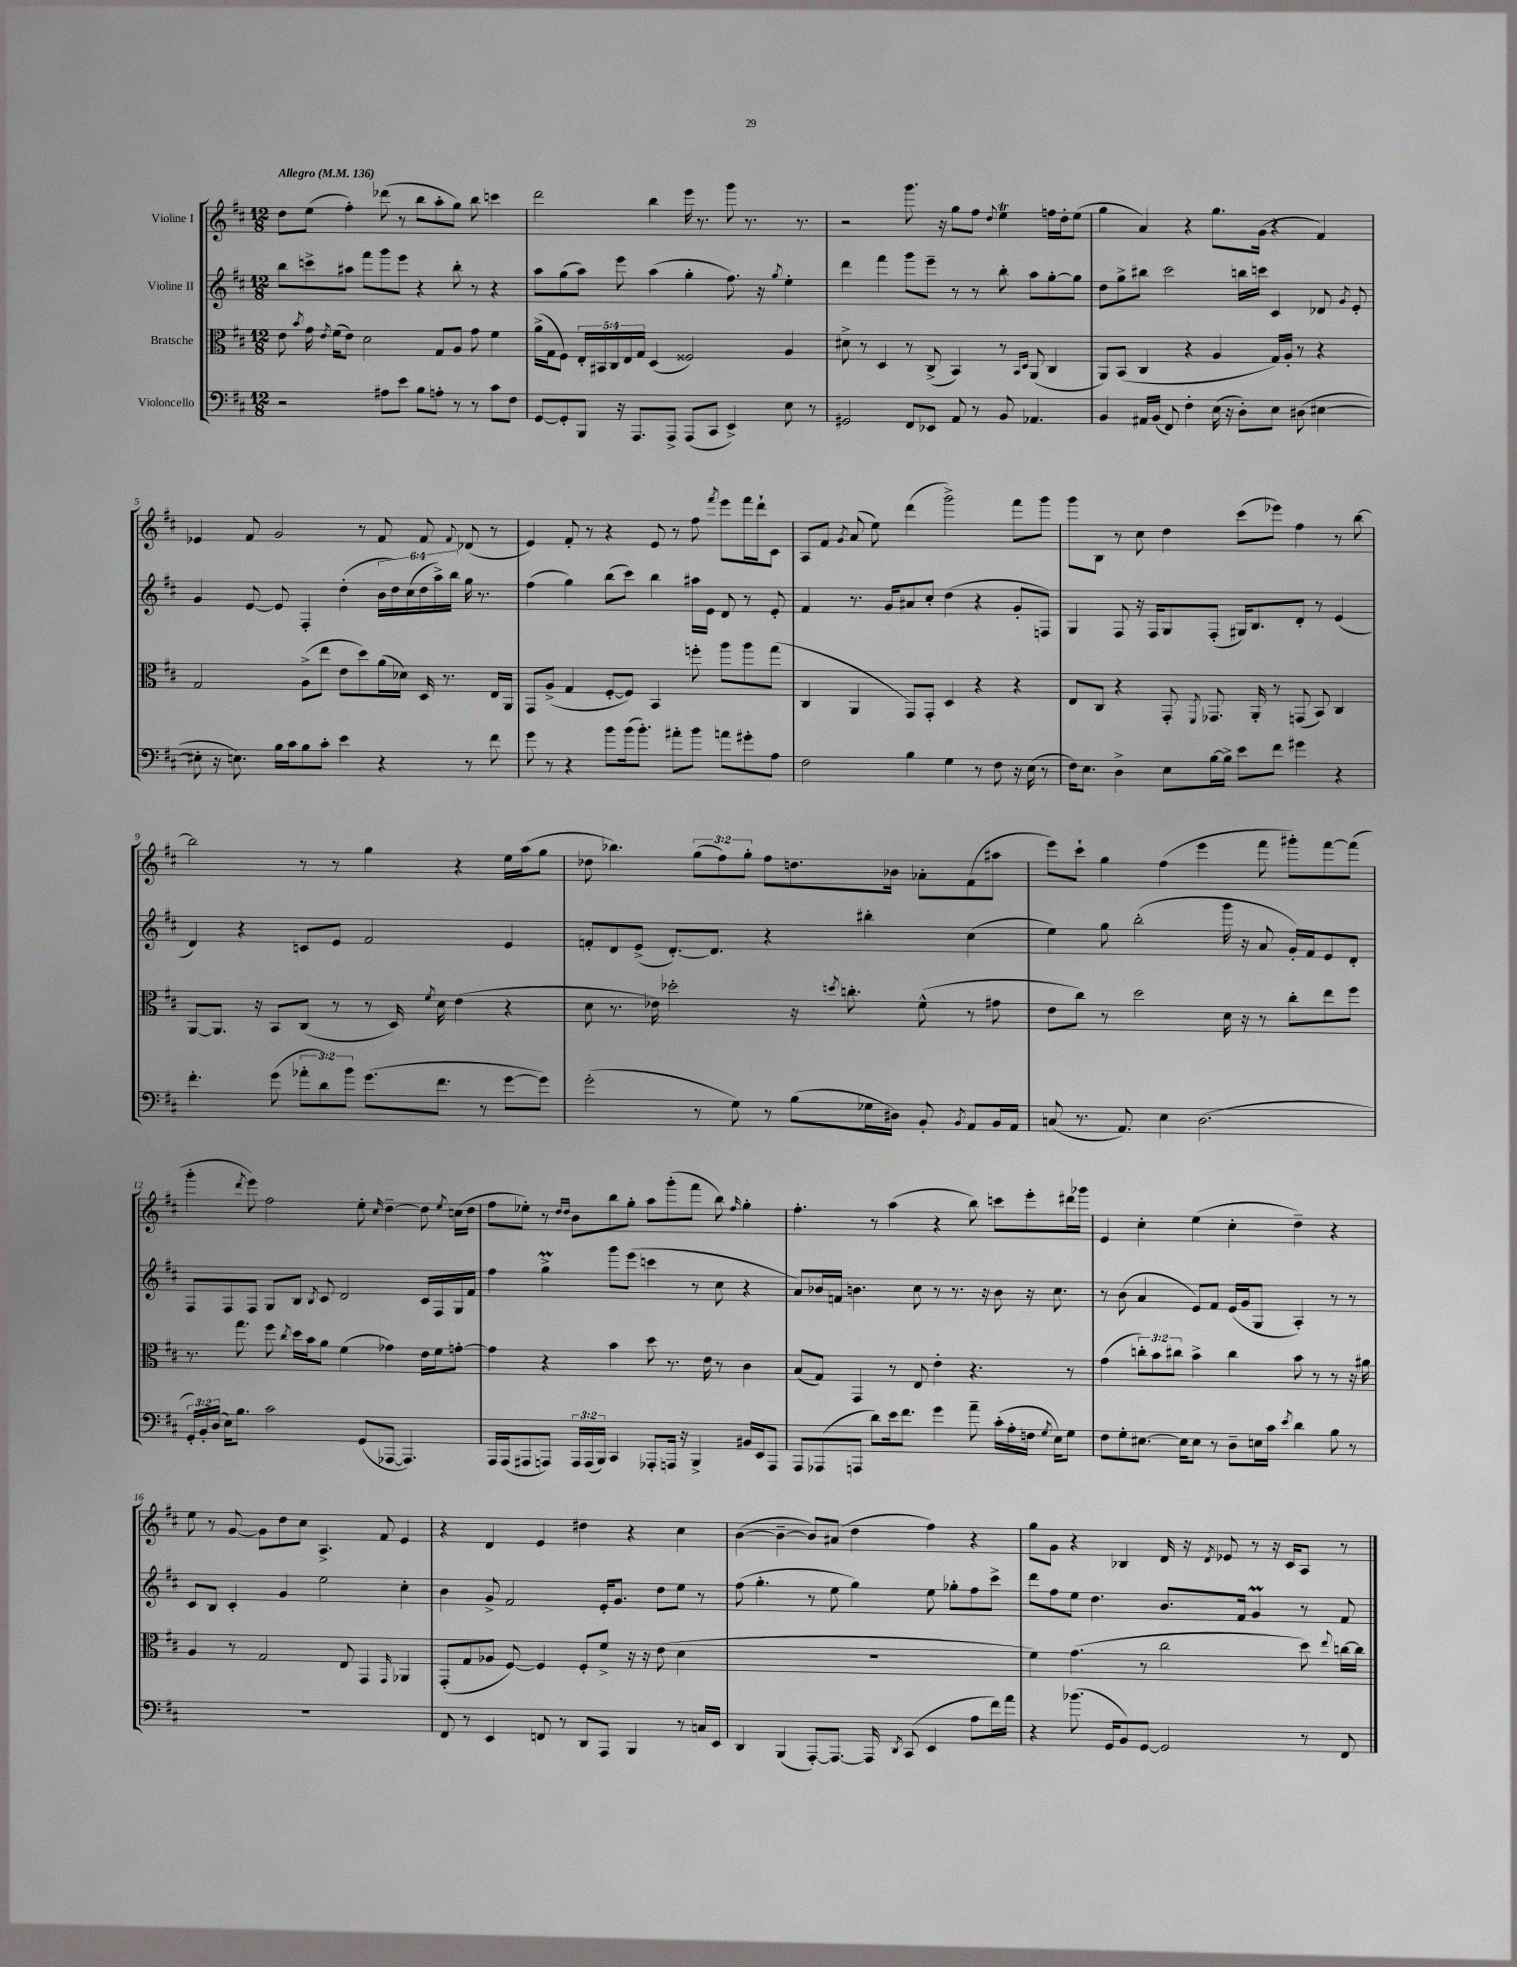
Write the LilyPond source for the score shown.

<<
\new StaffGroup <<
\new Staff = "s0" \with { instrumentName = "Violine I" } {
    \clef treble \key d \major \numericTimeSignature \time 12/8 \override Staff.TupletNumber.text = #tuplet-number::calc-fraction-text \tempo "Allegro" 4 = 136
    \autoBeamOff d''8[ e''8]( fis''4-.) des'''8( r8 b''8[ a''8-. g''8]) b''8 c'''4 |
    d'''2 b''4 e'''16 r8. g'''8 r8. r8. |
    r2 g'''8. r16 g''8[ fis''8] \appoggiatura { d''8 } e''4\trill f''16[ d''16-. e''8]( |
    g''4 a'4) r4 g''8.[ g'16]( r4 fis'4) |
    ees'4 fis'8 g'2 r8 fis'8 fis'8 \appoggiatura { fis'8 } des'8( r8 |
    e'4) fis'8-. r8 r4 e'8 r8 fis''8 \acciaccatura { fis'''8 } e'''8[ fis'''16 d'''16-! cis'8] |
    a8[ fis'8] \acciaccatura { g'8 } a'8( e''8) d'''4( g'''2->) fis'''8[ g'''8] |
    g'''8[ b8] r8 cis''8 d''4 cis'''8[( ees'''8]) fis''4 r8 b''8~ |
    b''2 r8 r8 g''4 r4 e''16[ a''16( g''8] |
    des''8 bes''4.) \tuplet 3/2 { g''8[( fis''8) g''8]-. } fis''8[ d''8. bes'16] aes'8[-. fis'8( ais''8] |
    e'''8[) cis'''8]-! g''4 fis''4( e'''4 fis'''8 gis'''8[-.) fis'''8~ fis'''8]( |
    g'''4-. \acciaccatura { d'''8 } e'''8) fis''2 e''8-. \grace { cis''16 } d''4~-- d''8 \acciaccatura { e''8 } c''16[( d''16] |
    fis''8[ ees''8]-.) r8 \grace { d''16[ d''16] } b'8[ b''8 g''8]-. a''8[ g'''8-.( fis'''8] b''8) \grace { fis''16 } g''4-. |
    fis''4.-. r8 a''4( r4 b''8) c'''8[ e'''8-. dis'''16 ges'''16] |
    e'4 cis''4-. e''4( cis''4-. d''4--) r4 |
    e''8 r8 g'8~ g'8[ d''8 cis''8] a4.-> fis'8 e'4 |
    r4 d'4 e'4 dis''4 r4 cis''4 |
    b'4~( b'4~-- b'8[) ais'8]( d''4 fis''4) r4 |
    g''8[ g'8] r4 bes4 d'16 r16 \acciaccatura { d'8 } ees'8 r8 r16 cis'16[ a8] r8 \bar "|." |
}
\new Staff = "s1" \with { instrumentName = "Violine II" } {
    \clef treble \key d \major \numericTimeSignature \time 12/8 \override Staff.TupletNumber.text = #tuplet-number::calc-fraction-text
    \autoBeamOff b''8[ c'''8-> ais''8] fis'''8[ g'''8 e'''8] r4 b''8-. r8 r4 |
    a''8[ g''8( a''8]) e'''8 a''4( g''4-. fis''8.) r16 \acciaccatura { g''8 } e''4-. |
    d'''4 fis'''4 g'''8[ e'''8]-- r8 r8 b''8-. a''8[ g''8~-. g''8] |
    d''8[ g''8-> bis''8] cis'''2 b''16[ c'''16] cis'4 des'8 \acciaccatura { g'8 } e'8-. |
    g'4 e'8~ e'8 fis4-. d''4-.( \tuplet 6/4 { b'16[ d''16) cis''16( d''16 a''16->) b''16] } g''16 r8. |
    fis''4( g''4) b''8[( cis'''8]) b''4 ais''16[ e'16] d'8 r8 e'8-. |
    fis'4 r8. g'16[ ais'8 cis''8]-. d''4( r4 g'8[-. f8]) |
    g4 fis8 r16 fis16[ g8 fis8]-.( gis16[) b8. d'8]-. r8 e'4( |
    d'4) r4 c'8[ e'8] fis'2 e'4 |
    f'8[-. d'8 e'8]->( d'8.[~-.) d'8.] r4 bis''4-. cis''4( |
    e''4) g''8 b''2-.( g'''16 r16 a'8 g'16[-.) fis'16 e'8 d'8]-. |
    fis8[ fis8 fis8] g8[ b8] \acciaccatura { b8 } cis'8 d'2 cis'16[ fis16 g16 fis'16] |
    fis''4 g''4->\prall g'''8[ e'''8]( c'''4 r8 cis''8 r4 |
    a'8[) bes'16 f'16] b'4. cis''8 r8 r8. r16 b'8 r16 cis''8. |
    r8 b'8( a'4 e'8[) fis'8] e'16[( g'16 g8] a4-.) r8 r8 |
    cis'8[ b8] cis'4-. g'4 e''2 cis''4-. |
    b'4 g'8-> fis'2 e'16[-. g'8.] d''8[ e''8] r8 |
    fis''8( g''4.-. r8 e''8 g''4) e''8 ges''8[-. fis''8 cis'''8]-> |
    d'''8[ fis''8 e''8] d''4. b'8.[ fis'16] g'4\prall r8 fis'8 \bar "|." |
}
\new Staff = "s2" \with { instrumentName = "Bratsche" } {
    \clef alto \key d \major \numericTimeSignature \time 12/8 \override Staff.TupletNumber.text = #tuplet-number::calc-fraction-text
    \autoBeamOff e'8 \acciaccatura { b'8 } g'16 \acciaccatura { e'8 } fis'16[( e'8]) d'2 g8[ a8] g'8 fis'4 |
    a'16[->( g16 fis8]) \tuplet 5/4 { e16[-. bis,16 cis16 e16 g16] } d4( fisis2) a4 |
    dis'8-> r8 d4 r8 cis8->( b,4) r8 \grace { b,16[ d16] } a,8( cis4 |
    a,8[) b,8]( cis4 r4 a4 g16[) a16]-. r8 r4 |
    g2 a8[->( e''8] e'8[ d''8) a'16( des'16]) d16 r8. e16[ a,16] |
    g,8[ a8]->( g4 fis8[~-. fis8]) b,4 f''8-. a''8[ a''8 g''8]( |
    cis4 a,4 g,8[) g,8]-. d4 r4 r4 |
    e8[ cis8] r4 g,8-. \acciaccatura { fis,8 } ges,8. a,16-. r8 g,8( b,8) cis4 |
    a,8[~ a,8.] r16 b,8[ cis8]( r8 r8 d16) \acciaccatura { fis'8 } d'16 e'4( r4 |
    d'8 r8. ees'16) des''2-. r16 \acciaccatura { d''8 } c''8.-. fis'8-^( r8 gis'8 |
    e'8[ cis''8]) r8 d''2 d'16 r16 r8 cis''8[-. e''8 fis''8] |
    r8. g''8. fis''8 \acciaccatura { cis''8 } d''16[ b'16 a'8] fis'4( ges'4) e'16[ fis'16 g'8]~-. |
    g'4 r4 b'4 d''8 r8. e'16 r8 cis'4 |
    b8[( g8]) g,4 r8 e8 e'4-. r4. r8 |
    g'4( \tuplet 3/2 { c''8[-.) b'8 cis''8] } b'4-> cis''4 b'8 r8 r8 r16 ais'16 |
    a4 r8 g2 e8 g,4 \grace { g,16 } aes,4 |
    g,8[-.( g8 aes8] fis8~) fis4 fis8[-. fis'8]-> r16 r16 e'8( d'4 |
    R1. |
    fis'4) g'4.( r8 cis''2 d''8) \appoggiatura { e''8 } c''16[~ c''16] \bar "|." |
}
\new Staff = "s3" \with { instrumentName = "Violoncello" } {
    \clef bass \key d \major \numericTimeSignature \time 12/8 \override Staff.TupletNumber.text = #tuplet-number::calc-fraction-text
    \autoBeamOff r2 ais8[ e'8] b8[ a8]-. r8 r8 cis'8[ fis8] |
    g,8[~ g,8-. b,,8] r16 a,,8.[ a,,8]-> a,,8[( cis,8] e,4->) e8 r8 |
    gis,2 fis,8[ ees,8] a,8 r8 b,8 aes,4. |
    b,4 ais,16[ b,16]( fis,8) fis4-. e16( r16 d8[-.) e8] dis8( eis4~ |
    eis8-. r16 e8.) b16[ cis'16 b8 cis'8]-. e'4 r4 r8 fis'8 |
    g'8 r8 r4 b'8[ b'16( b'8.]-.) ais'8[-. b'8] a'8[ gis'8-. a8] |
    fis2 b4 g4 r8 fis8 r16 e16( r8 |
    fis16[) e8.] d4-> e8[ b16~ b16]-> e'8[ fis'8] gis'4 r4 |
    fis'4.-. g'8( \tuplet 3/2 { aes'8[-. d'8) b'8] } g'8.[( fis'8.] r8 g'8[~ g'8]) |
    g'2-.( r8 g8) r8 b8[( ges16 dis16]) b,8-. \acciaccatura { b,8 } a,8[ b,16 a,16] |
    c8( r8. a,8.) e4 d2.( |
    \tuplet 3/2 { g,16[-.) b,16-. d16]( } e16[) b8.] cis'2 g,8[( aes,,8]~ aes,,4.) |
    a,,16[ a,,16( ais,,8 a,,8]) \tuplet 3/2 { a,,16[ a,,16( b,,16]) } cis,4 aes,,8[-. a,,16] r16 b,,4-> bis,16[ e,16 a,,8] |
    a,,8[ aes,,8( a,,8] d'8[) e'16 fis'8.] g'4 a'8-- cis'16[-.( a16-. f16] \acciaccatura { g8 } e16[) g8] |
    fis8[ g8-. eis8.]~ eis16[ eis8] r8 d8[-- e16 cis'16] \acciaccatura { e'8 } d'4 b8 r8 |
    R1. |
    fis,8 r8 e,4 f,8 r8 d,8[ a,,8] b,,4 r8 c16[ e,16] |
    d,4 b,,4( a,,8[~-.) a,,8.]~ a,,16 \acciaccatura { d,8 } cis,8( e,4 a8[ fis'16) a'16] |
    r4 bes'8.( g,16[ b,8) g,8]~ g,2 r8 fis,8 \bar "|." |
}
>>
>>
